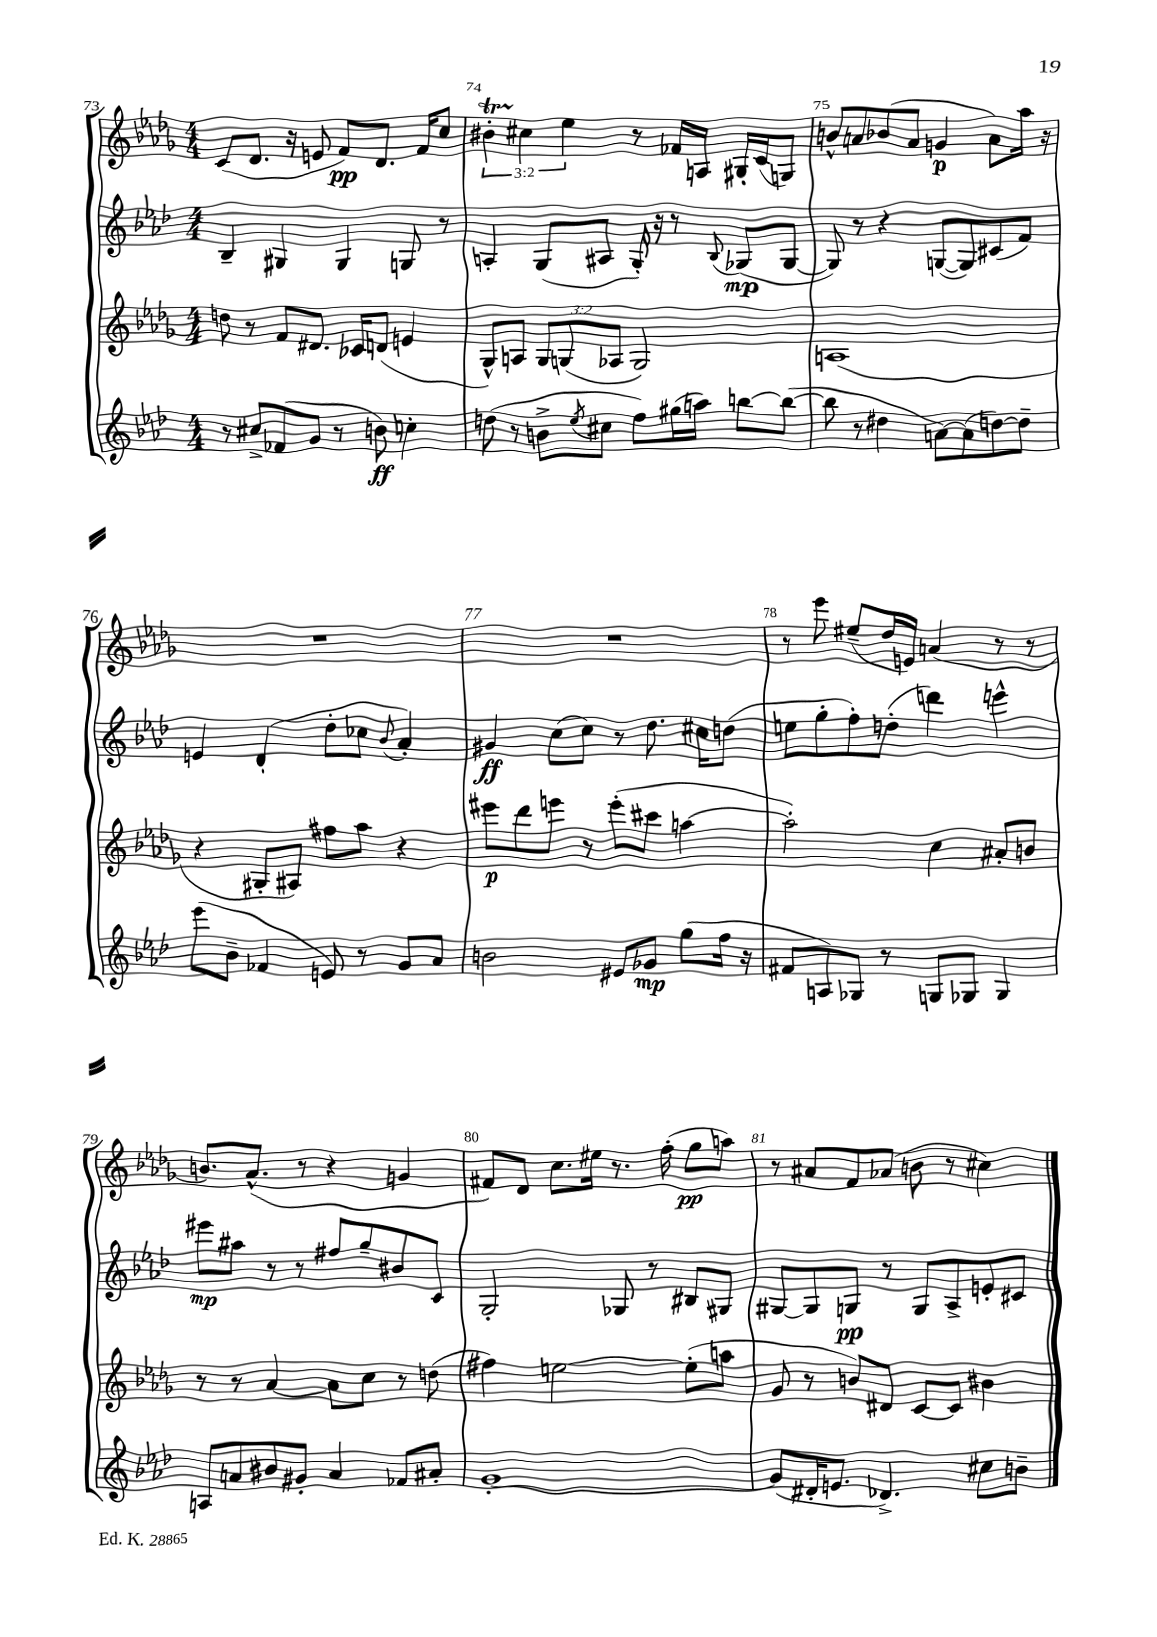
<<
\new StaffGroup <<
\new Staff = "s0" {
    \clef treble \key des \major \numericTimeSignature \time 4/4 \override Staff.TupletNumber.text = #tuplet-number::calc-fraction-text
    c'8( des'8. r16 e'8 f'8\pp) des'8. f'16 c''8 |
    \tuplet 3/2 { bis'4-.\startTrillSpan cis''4\stopTrillSpan ees''4 } r8 fes'16 a16 gis16-. c'16( g8) |
    b'8-^ a'8 bes'8( a'8 g'4\p a'8) aes''16 r16 |
    R1 |
    R1 |
    r8 ees'''8 eis''8--( des''16 e'16) a'4( r8 r8 |
    b'8.) aes'8.-^( r8 r4 g'4 |
    fis'8) des'8 c''8. eis''16 r8. f''16-.( ges''8\pp a''8) |
    r8 ais'8 f'8 aes'8( b'8 r8 cis''4) \bar "|." |
}
\new Staff = "s1" {
    \clef treble \key aes \major \numericTimeSignature \time 4/4
    bes4-- gis4 gis4 g8 r8 |
    a4-. g8( ais8 g16-.) r16 r8 \appoggiatura { bes8 } ges8\mp( ges8~ |
    ges8) r8 r4 g8~( g8) cis'8( f'8) |
    e'4 des'4-.( des''8-. ces''8 \appoggiatura { bes'8 } aes'4-.) |
    gis'4\ff c''8( c''8) r8 des''8. cis''16 d''8( |
    e''8 g''8-. f''8-.) d''8-.( d'''4) e'''4-^ |
    eis'''8\mp ais''8 r8 r8 fis''8 g''8-- bis'8 c'8 |
    g2-. ges8 r8 bis8 gis8 |
    gis8~ gis8 g8\pp r8 g8 aes8-> e'8-. cis'8 \bar "|." |
}
\new Staff = "s2" {
    \clef treble \key des \major \numericTimeSignature \time 4/4 \override Staff.TupletNumber.text = #tuplet-number::calc-fraction-text
    d''8 r8 f'8 dis'8. ces'16 d'8( e'4 |
    ges8-^) a8 \tuplet 3/2 { ges8 g8( aes8 } g2) |
    a1( |
    r4 gis8-. ais8) fis''8 aes''8 r4 |
    eis'''8\p des'''8 e'''8 r8 e'''8-.( cis'''8 a''4~ |
    a''2-.) c''4 ais'8-. b'8 |
    r8 r8 aes'4~ aes'8 c''8 r8 d''8( |
    fis''4) e''2~ e''8-.( a''8 |
    ges'8 r8 b'8) dis'8 c'8~ c'8 bis'4 \bar "|." |
}
\new Staff = "s3" {
    \clef treble \key aes \major \numericTimeSignature \time 4/4
    r8 cis''8-> fes'8( g'8 r8 b'8\ff) c''4-. |
    d''8( r8 b'8-> \acciaccatura { ees''8 } cis''8 f''8) gis''16( a''16) b''8~ b''8~( |
    b''8 r8 dis''4 a'8~) a'8( d''8~) d''8-- |
    ees'''8( bes'8-- fes'4 e'8) r8 g'8 aes'8 |
    b'2 eis'8 ges'8\mp g''8( f''16 r16 |
    fis'8 a8) ges8 r8 g8 ges8 ges4 |
    a8 a'8 bis'8 gis'8-. a'4 fes'8 ais'8-. |
    g'1~-. |
    g'8( dis'16-. e'8. des'4.->) cis''8 b'8-- \bar "|." |
}
>>
>>
\layout { \context { \Score currentBarNumber = #73 \override BarNumber.break-visibility = ##(#f #t #t) barNumberVisibility = #all-bar-numbers-visible } }
